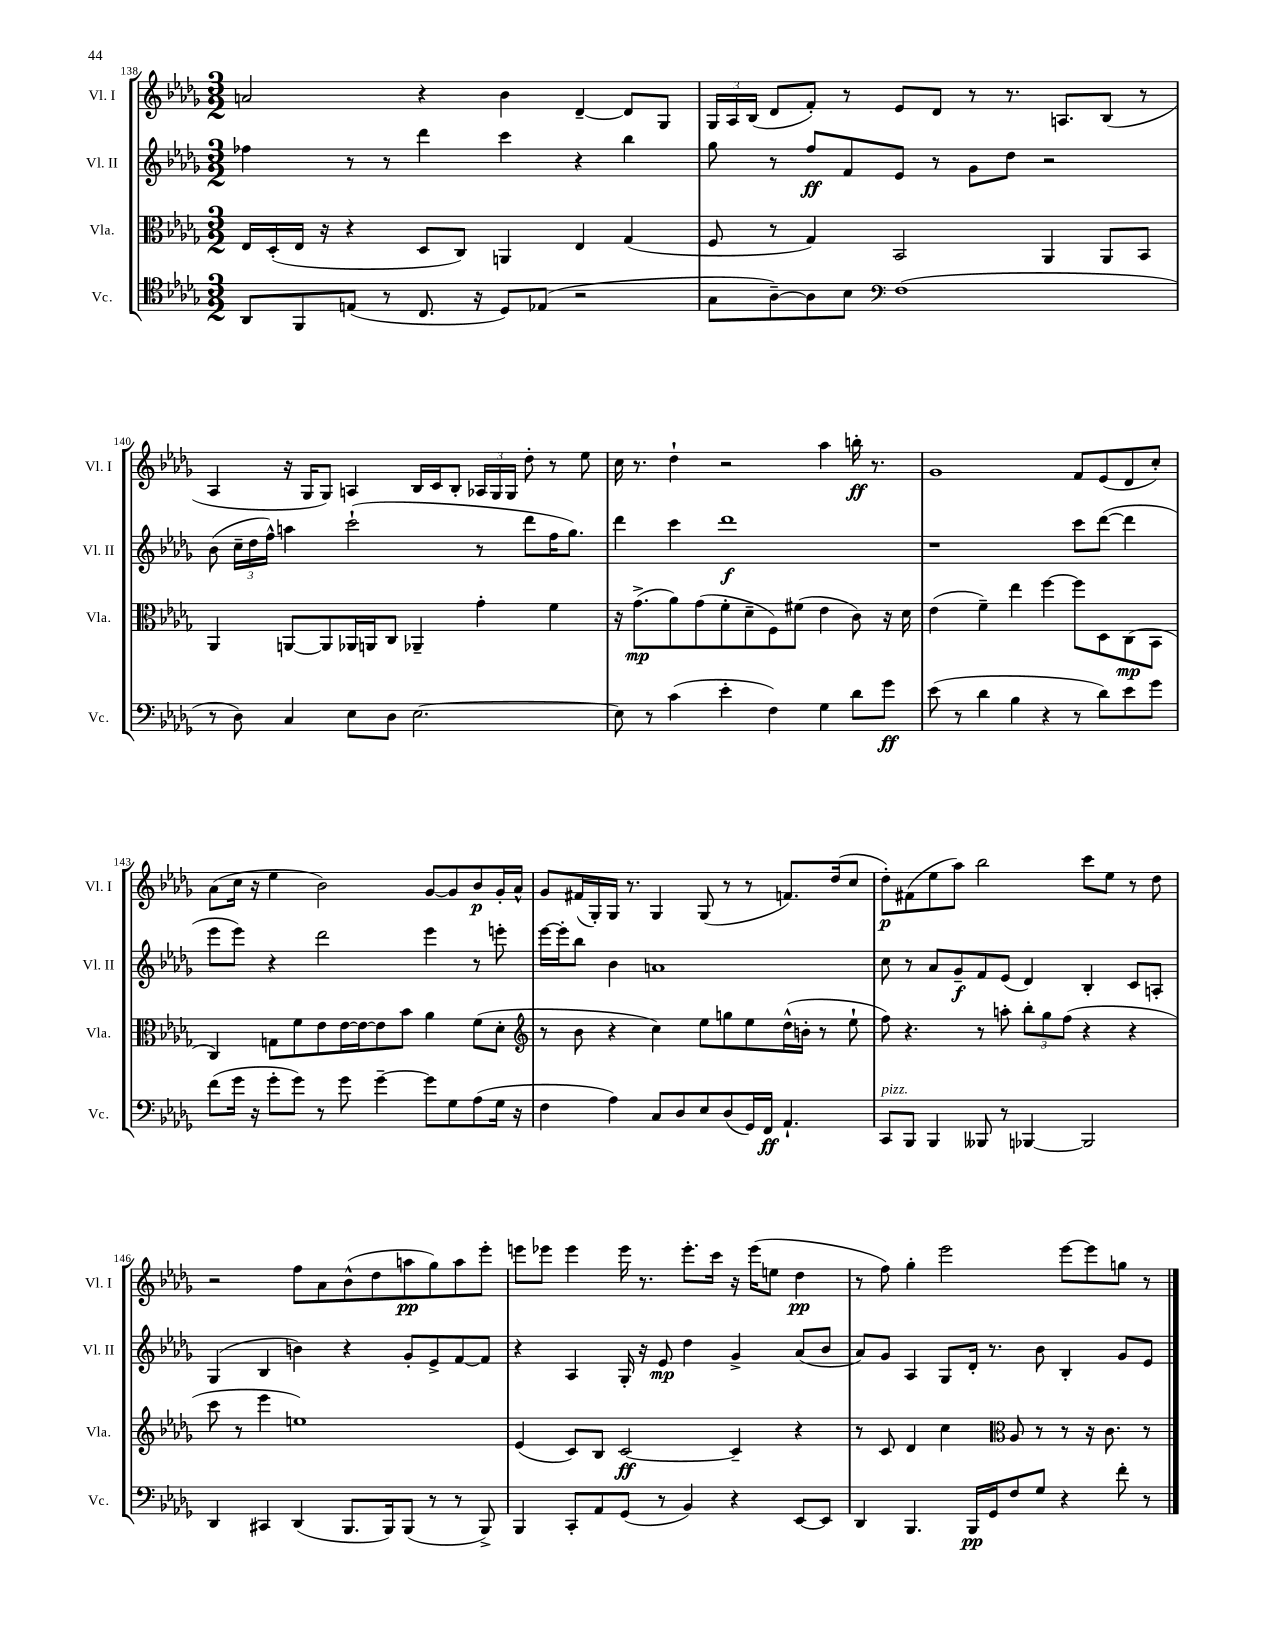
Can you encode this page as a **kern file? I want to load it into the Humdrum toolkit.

**kern	**kern	**kern	**kern
*staff4	*staff3	*staff2	*staff1
*clefC4	*clefC3	*clefG2	*clefG2
*k[b-e-a-d-g-]	*k[b-e-a-d-g-]	*k[b-e-a-d-g-]	*k[b-e-a-d-g-]
*M3/2	*M3/2	*M3/2	*M3/2
8AA-/L	16E-/LL	4ff-\	2a/
.	(16D-'/	.	.
8FF/	16E-/JJ	.	.
.	16r	.	.
(8E/J	4r	8r	.
8r	.	8r	.
8.C/	8D-/L	4ddd-\	4r
.	8C/J)	.	.
16r	.	.	.
8D-/L)	4AA/	4ccc\	4b-\
(8E-/J	.	.	.
2r	4E-/	4r	[4d-~/
.	(4G-/	4bb-\	8d-/]L
.	.	.	8G-/J
=	=	=	=
8G-\L	8F/	8gg-\	24G-/LL
.	.	.	24A-/
.	.	.	(24B-/JJ
[8A-~\)	8r	8r	8d-/L
8A-\]	4G-/)	8ff/L	8f'/J)
8B-\J	.	8f/	8r
*clefF4	*	*	*
(1F	2BB-/	8e-/J	8e-/L
.	.	8r	8d-/J
.	.	8g-\L	8r
.	.	8dd-\J	8.r
.	4AA-/	2r	.
.	.	.	8.A/L
.	8AA-/L	.	(8B-/J
.	8BB-/J	.	8r
=	=	=	=
8r	4AA-/	(8b-\	4A-/
8D-\)	.	24cc~\LL	.
.	.	24dd-\	.
.	.	24ff^^\JJ)	.
4C/	[8AA/L	4aa\	16r
.	.	.	16G-/LK
.	8AA/]	.	8G-/J)
8E-\L	16AA-/L	(2ccc`\	4A/
.	16AA/J	.	.
8D-\J	8C/J	.	.
[2.E-\	4AA-~/	.	16B-/LL
.	.	.	16c/J
.	.	.	8B-'/J
.	4g-'\	8r	24A-/LL
.	.	.	24G-/
.	.	.	24G-/JJ
.	.	8ddd-\L	8dd-'\
.	4f\	16ff\K	8r
.	.	8.gg-\J)	.
.	.	.	8ee-\
=	=	=	=
8E-\]	16r	4ddd-\	16cc\
.	(8.g-^\L	.	8.r
8r	.	.	.
(4c\	8a-\)	4ccc\	4dd-`\
.	(8g-\	.	.
4e-'\	8f'\	1ddd-	2r
.	8d-~\	.	.
4F\)	8F\)	.	.
.	(8f#\J	.	.
4G-\	4e-\	.	4aa-\
8d-\L	8c\)	.	16bb'\
.	.	.	8.r
8g-\J	16r	.	.
.	16d-\	.	.
=	=	=	=
(8e-\	(4e-\	1r	1g-
8r	.	.	.
4d-\	4f~\)	.	.
4B-\	4ee-\	.	.
4r	[4ff\	.	.
8r	8ff\]L	8ccc\L	8f/L
8d-\L)	8D-\	([8ddd-\J	(8e-/
8e-\	(8C\	4ddd-\]	8d-/
8g-\J	8BB-\J	.	8cc'/J)
=	=	=	=
(8f\L	4C/)	8eee-\L	(8a-\L
16g-\Jk	.	8eee-\J)	16cc\Jk
16r	.	.	16r
8g-'\L	8G\L	4r	4ee-\
8g-\J)	8f\	.	.
8r	8e-\	2ddd-\	2b-\)
8g-\	[16e-\L	.	.
.	16e-\_J	.	.
[4g-~\	8e-\]	.	.
.	8b-\J	.	.
8g-\]L	4a-\	4eee-\	[8g-/L
8G-\	.	.	8g-/]
(8A-\	(8f\L	8r	8b-/
16G-\Jk	8d-'\J	8eee'\	16g-'/L
16r	.	.	16a-^^/JJ
=	=	=	=
*	*clefG2	*	*
4F\	8r	[16eee-\LL	8g-/L
.	.	16eee-'\]J	.
.	8b-\	8bb-\J	(16f#/L
.	.	.	16G-'/)
4A-\)	4r	4b-\	16G-/JJ
.	.	.	8.r
8C/L	4cc\)	1a	4G-/
8D-/	.	.	.
8E-/	8ee-\L	.	(8G-/
(8D-/	8gg\	.	8r
16GG-/L)	8ee-\	.	8r
16FF/JJ	.	.	.
4.AA-`/	(16dd-^^\L	.	8.f/L)
.	16b'\JJ	.	.
.	8r	.	.
.	.	.	(16dd-/k
.	8ee-`\	.	8cc/J
=	=	=	=
8CC/L	8ff\)	8cc\	8dd-'\L)
8BBB-/J	4.r	8r	(8f#\
4BBB-/	.	8a-/L	8ee-\
.	.	8g-~/	8aa-\J)
8BBB--/	8r	8f/	2bb-\
8r	8aa'\	(8e-/J	.
[4BBB-/	12bb-'\L	4d-/)	.
.	12gg-\	.	.
.	(12ff\J	.	.
2BBB-/]	4r	4B-'/	8ccc\L
.	.	.	8ee-\J
.	4r	8c/L	8r
.	.	8A'/J	8dd-\
=	=	=	=
4DD-/	8ccc\	(4G-/	2r
.	8r	.	.
4CC#/	4eee-\	4B-/	.
(4DD-/	1ee)	4b\)	8ff\L
.	.	.	8a-\
8.BBB-/L	.	4r	(8b-^^\
.	.	.	8dd-\
16BBB-/k)	.	.	.
(8BBB-/J	.	8g-'/L	8aa\
8r	.	8e-^/	8gg-\)
8r	.	[8f/	8aa\
8BBB-^/)	.	8f/]J	8eee-'\J
=	=	=	=
4BBB-/	(4e-/	4r	8eee\L
.	.	.	8eee-\J
8CC'/L	8c/L)	4A-/	4eee-\
8AA-/	8B-/J	.	.
(8GG-/J	[2c/	16G-'/	16eee-\
.	.	16r	8.r
8r	.	8e-/	.
4BB-/)	.	4dd-\	8.eee-'\L
.	.	.	16ccc\Jk
4r	4c~/]	4g-^/	16r
.	.	.	(16eee-\LK
.	.	.	8ee\J
[8EE-/L	4r	(8a-/L	4dd-\
8EE-/]J	.	8b-/J	.
=	=	=	=
4DD-/	8r	8a-/L)	8r
.	8c/	8g-/J	8ff\)
4.BBB-/	4d-/	4A-/	4gg-'\
.	4cc\	8G-/L	2eee-\
16BBB-/LL	.	16d-'/Jk	.
16GG-/J	.	8.r	.
*	*clefC3	*	*
8F/	8A-/	.	.
8G-/J	8r	8b-\	.
4r	8r	4B-'/	[8eee-\L
.	16r	.	8eee-\]
.	8.c\	.	.
8f'\	.	8g-/L	8gg\J
8r	8r	8e-/J	8r
==	==	==	==
*-	*-	*-	*-
